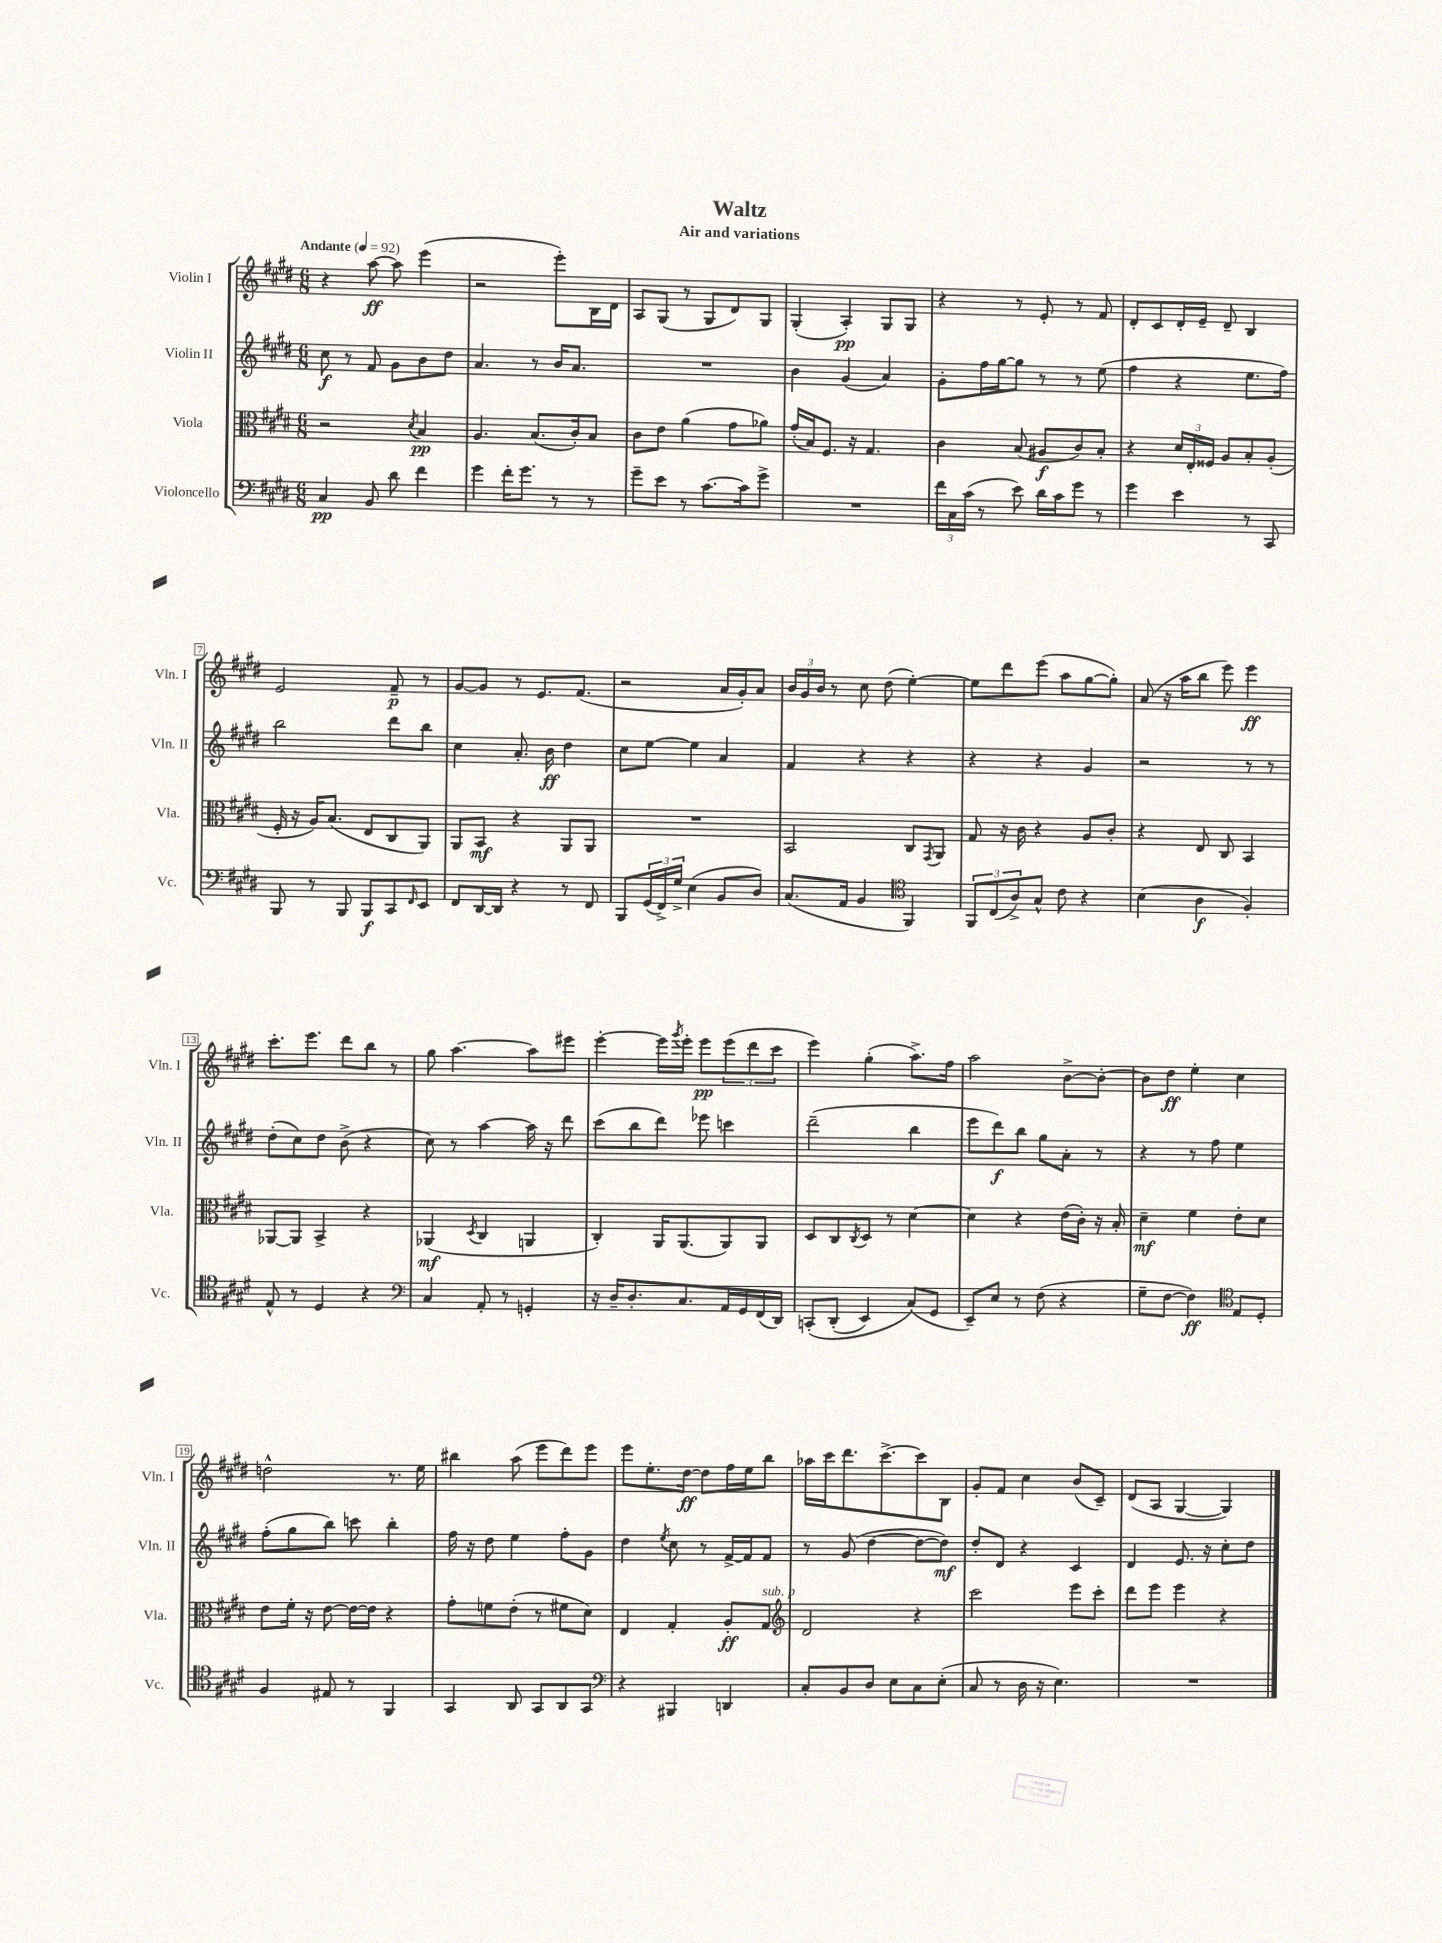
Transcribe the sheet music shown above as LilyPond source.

\header { title = "Waltz" subtitle = "Air and variations" }
<<
\new StaffGroup <<
\new Staff = "s0" \with { instrumentName = "Violin I" shortInstrumentName = "Vln. I" } {
    \clef treble \key e \major \numericTimeSignature \time 6/8 \tempo "Andante" 4 = 92
    r4 a''8~\ff a''8 e'''4( |
    r2 e'''8-.) b16 dis'16 |
    a8 gis8( r8 gis8 dis'8) gis8 |
    gis4-.( a4-.\pp) gis8 gis8 |
    r4 r8 e'8-. r8 fis'8 |
    dis'8-. cis'8 dis'16-. e'16-- dis'8-- b4 |
    e'2 fis'8--\p r8 |
    gis'8~ gis'8 r8 e'8. fis'8.( |
    r2 a'16 gis'16-.) a'8 |
    \tuplet 3/2 { b'16 gis'16 b'16 } r8 cis''8 dis''8( e''4~-.) |
    e''8 dis'''8 e'''8( a''8 gis''8~ gis''8-.) |
    a'8( r16 a''16 b''8 e'''8) e'''4\ff |
    cis'''8.-. e'''8. dis'''8 b''8 r8 |
    gis''8 a''4.~ a''8 eis'''8 |
    e'''4~-. e'''16 \acciaccatura { gis'''8 } e'''16-. e'''8\pp \tuplet 3/2 { e'''8( dis'''8 cis'''8 } |
    e'''4) gis''4-.( a''8.->) fis''16 |
    a''2 b'8~-> b'8~-. |
    b'8 dis''8\ff e''4-. cis''4 |
    d''2-^ r8. e''16 |
    bis''4 a''8( e'''8 dis'''8) e'''8 |
    e'''8 e''8.-. dis''16~\ff dis''8 fis''16 e''16 b''8 |
    aes''16 cis'''16 dis'''8. cis'''8.~-> cis'''8 b8 |
    gis'8-. fis'8 cis''4 b'8( cis'8--) |
    dis'8( a8 gis4~ gis4) \bar "|." |
}
\new Staff = "s1" \with { instrumentName = "Violin II" shortInstrumentName = "Vln. II" } {
    \clef treble \key e \major \numericTimeSignature \time 6/8
    cis''8\f r8 fis'8 gis'8 b'8 dis''8 |
    a'4. r8 b'16 a'8. |
    R2. |
    b'4 gis'4( a'4) |
    gis'8-. fis''16 gis''16~ gis''8 r8 r8 e''8( |
    fis''4 r4 e''8. fis''16) |
    b''2 dis'''8 b''8 |
    cis''4 a'8.-. b'16\ff dis''4 |
    cis''8 e''8~ e''4 a'4 |
    fis'4 r4 r4 |
    r4 r4 gis'4 |
    r2 r8 r8 |
    dis''8-.( cis''8) dis''8 b'8->( r4 |
    cis''8) r8 a''4~ a''16 r16 dis'''8 |
    cis'''8( b''8 dis'''8) ees'''8 c'''4 |
    dis'''2--( b''4 |
    e'''8 dis'''8\f) b''8 gis''8 a'8-. r8 |
    r4 r8 fis''8 e''4 |
    fis''8-.( gis''8 b''8) c'''8 b''4-. |
    fis''16 r16 dis''8 e''4 fis''8-. gis'8 |
    dis''4 \acciaccatura { e''8 } cis''8 r8 fis'16~-> fis'16 fis'8 |
    r8 gis'8( dis''4~ dis''8~ dis''8\mf) |
    dis''8-. dis'8 r4 cis'4 |
    dis'4 e'8. r16 cis''8-. dis''8 \bar "|." |
}
\new Staff = "s2" \with { instrumentName = "Viola" shortInstrumentName = "Vla." } {
    \clef alto \key e \major \numericTimeSignature \time 6/8
    r2 \acciaccatura { dis'8 } b4\pp |
    a4. b8.( cis'16-.) b8 |
    cis'8 e'8 a'4( gis'8 aes'8) |
    gis'16-.( b16) fis8. r16 gis4. |
    cis'4 b8( ais8\f cis'8) b8-. |
    r4 \tuplet 3/2 { dis'16 e16-. fisis16 } a8 b8-. a8-.( |
    fis16-. r16 a16) b8.( e8 cis8 a,8) |
    a,8 b,8\mf r4 a,8 a,8 |
    R2. |
    b,2 cis8 \acciaccatura { gis,8 } a,8 |
    gis8 r16 cis'16 r4 a8 cis'8-. |
    r4 e8 cis8 b,4 |
    aes,8~ aes,8 b,4-> r4 |
    aes,4\mf( \acciaccatura { dis8 } cis4 a,4 |
    cis4-.) a,16 a,8.( a,8) a,8 |
    dis8 cis8 \acciaccatura { cis8 } dis8 r8 dis'4~ |
    dis'4 r4 e'16( cis'16-.) r16 b16-. |
    dis'4--\mf fis'4 e'8-. dis'8 |
    e'8 fis'16-. r16 e'8~ e'16~ e'16 r4 |
    gis'8-. f'8 e'8-.( r8 fis'8 dis'8) |
    e4 gis4-. a8-.\ff gis8^\markup { \italic "sub. p" } |
    \clef treble dis'2 r4 |
    cis'''2 e'''8 cis'''8-. |
    dis'''8 e'''8 e'''4 r4 \bar "|." |
}
\new Staff = "s3" \with { instrumentName = "Violoncello" shortInstrumentName = "Vc." } {
    \clef bass \key e \major \numericTimeSignature \time 6/8
    cis4\pp b,8 dis'8 fis'4 |
    gis'4 fis'16-. gis'8. r8 r8 |
    gis'8-- e'8 r8 cis'8.~ cis'16 gis'8-> |
    R2. |
    \tuplet 3/2 { fis'16 cis16 cis'16( } r8 e'8) dis'16 cis'16 gis'8 r8 |
    gis'4 e'4 r8 cis,8 |
    b,,8 r8 b,,8 b,,8\f cis,8 \grace { fis,16 } e,8 |
    fis,8 dis,16~ dis,16 r4 r8 fis,8 |
    b,,8 \tuplet 3/2 { gis,16( fis,16->) gis16-> } e4( b,8 dis8) |
    cis8.( a,16 b,4 \clef tenor fis,4) |
    \tuplet 3/2 { fis,8 cis8( a8->) } gis8-^ cis'8 r4 |
    b4( a4\f fis4-.) |
    e8-^ r8 dis4 r4 |
    \clef bass cis4 a,8-. r8 g,4-. |
    r16 dis16-- dis8.-. cis8. a,16 gis,16 fis,16( dis,16) |
    c,8-.\( dis,8-.( e,4) cis8(\) gis,8 |
    e,8--) e8 r8 fis8( r4 |
    gis8-- fis8~ fis4\ff) \clef tenor e8 dis8-. |
    fis4 eis8 r8 fis,4 |
    gis,4 a,8 gis,8 a,8 gis,8 |
    \clef bass r4 bis,,4 d,4 |
    cis8-. b,8 dis8 e8 cis8 e8-.( |
    cis8 r8 dis16 r16 e4.) |
    R2. \bar "|." |
}
>>
>>
\layout { \context { \Score \override BarNumber.stencil = #(make-stencil-boxer 0.1 0.3 ly:text-interface::print) } }
